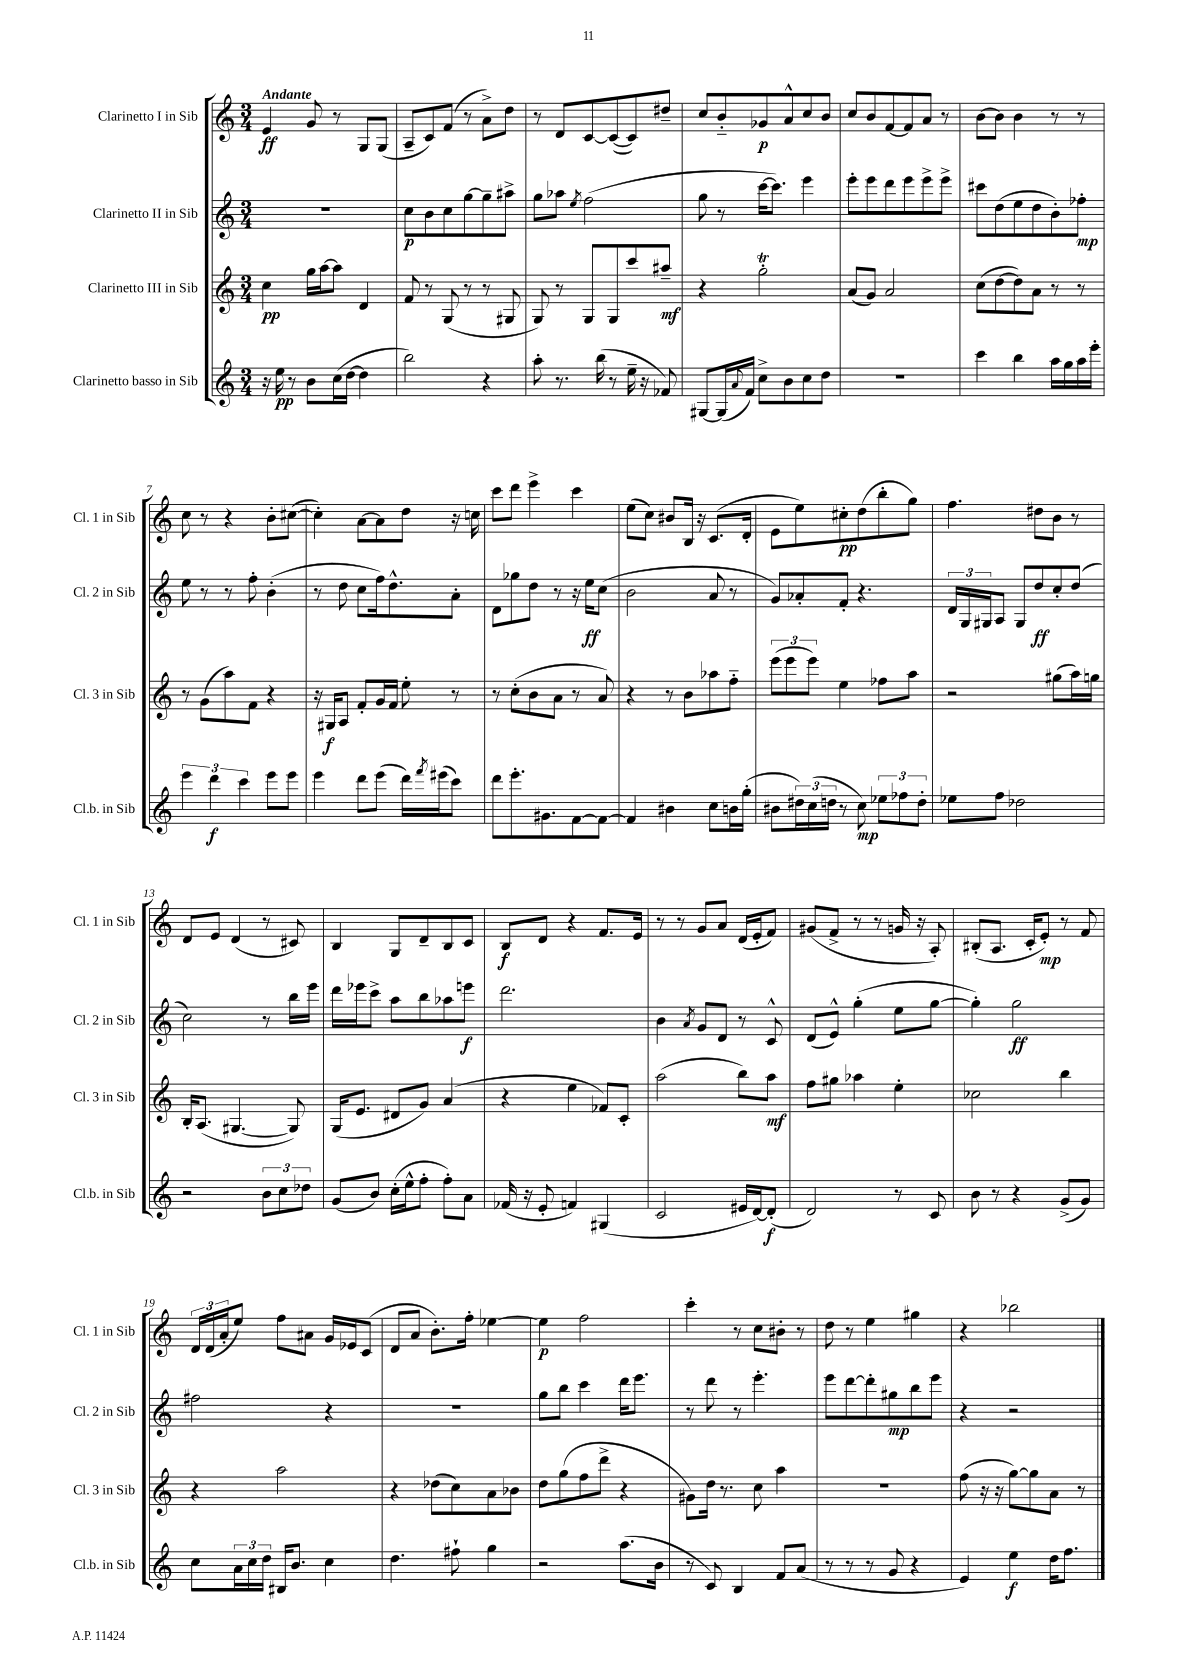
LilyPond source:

<<
\new StaffGroup <<
\new Staff = "s0" \with { instrumentName = "Clarinetto I in Sib" shortInstrumentName = "Cl. 1 in Sib" } {
    \clef treble \key c \major \numericTimeSignature \time 3/4 \tempo "Andante"
    e'4\ff g'8 r8 g8 g8( |
    a8-- c'8) f'8( r8 a'8->) d''8 |
    r8 d'8 c'8~ c'8~( c'8) dis''8-- |
    c''8 b'8-_ ges'8\p a'8-^ c''8 b'8 |
    c''8 b'8 f'8~ f'8 a'8 r8 |
    b'8~ b'8 b'4 r8 r8 |
    c''8 r8 r4 b'8-. cis''8~( |
    cis''4-.) a'8~ a'8 d''8 r16 c''16 |
    c'''8 d'''8 e'''4-> c'''4 |
    e''8( c''8) bis'8 b16 r16 c'8.( d'16-. |
    e'8 e''8) cis''8-.\pp d''8( b''8-. g''8) |
    f''4. dis''8 b'8 r8 |
    d'8 e'8 d'4( r8 cis'8) |
    b4 g8 d'8-- b8 c'8 |
    b8\f d'8 r4 f'8. e'16 |
    r8 r8 g'8 a'8 d'16( e'16-. f'8) |
    gis'8( f'8-> r8 r8 g'16 r16 a8-.) |
    bis8-.( a8. c'16-. e'8-.\mp) r8 f'8 |
    \tuplet 3/2 { d'16 d'16( a'16-. } e''8) f''8 ais'8 g'16 ees'16 c'8( |
    d'8 a'8 b'8.-.) f''16-. ees''4~ |
    ees''4\p f''2 |
    c'''4-. r8 c''8 bis'8-. r8 |
    d''8 r8 e''4 gis''4 |
    r4 bes''2 \bar "|." |
}
\new Staff = "s1" \with { instrumentName = "Clarinetto II in Sib" shortInstrumentName = "Cl. 2 in Sib" } {
    \clef treble \key c \major \numericTimeSignature \time 3/4
    R2. |
    c''8\p b'8 c''8 g''8~ g''8-- ais''8-> |
    g''8 aes''8 \acciaccatura { e''8 } f''2( |
    g''8 r8 c'''16~ c'''8.) e'''4 |
    e'''8-. e'''8 d'''8 e'''8 e'''8-> e'''8-> |
    cis'''8 d''8( e''8 d''8 b'8-.) fes''8-.\mp |
    e''8 r8 r8 f''8-. b'4-.( |
    r8 d''8 c''8 f''16) d''8.-^ a'8-. |
    d'8 ges''8 d''8 r8 r16 e''16\ff c''8( |
    b'2 a'8 r8 |
    g'8) aes'8-. f'8-. r4. |
    \tuplet 3/2 { d'16 g16 gis16 } a8 gis8 d''8\ff c''8-. d''8( |
    c''2) r8 b''16 e'''16 |
    d'''16 ees'''16 c'''8-> a''8 b''8 aes''8 e'''8\f |
    d'''2. |
    b'4 \acciaccatura { a'8 } g'8 d'8 r8 c'8-^ |
    d'8( e'8-^) g''4-.( e''8 g''8~ |
    g''4-.) g''2\ff |
    fis''2 r4 |
    R2. |
    g''8 b''8 c'''4 d'''16 e'''8. |
    r8 d'''8 r8 e'''4.-. |
    e'''8 d'''8~ d'''8-. gis''8\mp b''8 e'''8 |
    r4 r2 \bar "|." |
}
\new Staff = "s2" \with { instrumentName = "Clarinetto III in Sib" shortInstrumentName = "Cl. 3 in Sib" } {
    \clef treble \key c \major \numericTimeSignature \time 3/4
    c''4\pp g''16 a''16~ a''8 d'4 |
    f'8 r8 g8( r8 r8 gis8 |
    g8) r8 g8 g8 c'''8 ais''8--\mf |
    r4 g''2-.\trill |
    a'8( g'8) a'2 |
    c''8( d''8~ d''8) a'8 r8 r8 |
    r8 g'8( a''8) f'8 r4 |
    r16 gis16\f a8 f'8-. g'16 f'16 e''8-. r8 |
    r8 c''8-.( b'8 a'8 r8 a'8) |
    r4 r8 b'8 aes''8 f''8-_ |
    \tuplet 3/2 { e'''8( e'''8 e'''8) } e''4 fes''8 a''8 |
    r2 gis''8( a''16) g''16 |
    b16-. a8.( gis4.~ gis8) |
    g16( e'8. dis'8 g'8) a'4( |
    r4 e''4 fes'8) c'8-. |
    a''2( b''8) a''8\mf |
    f''8 gis''8 aes''4 e''4-. |
    ces''2 b''4 |
    r4 a''2 |
    r4 des''8( c''8) a'8 bes'8 |
    d''8 g''8( f''8 d'''8-> r4 |
    gis'8) d''16 r8. c''8 a''4 |
    R2. |
    f''8( r16 r16 g''8~) g''8 a'8 r8 \bar "|." |
}
\new Staff = "s3" \with { instrumentName = "Clarinetto basso in Sib" shortInstrumentName = "Cl.b. in Sib" } {
    \clef treble \key c \major \numericTimeSignature \time 3/4
    r16 e''16\pp r8 b'8 c''16( d''16~ d''4 |
    b''2) r4 |
    a''8-. r8. b''16( r8 e''16-- r16 fes'8) |
    gis8~ gis16( \appoggiatura { a'8 } f'16) c''8-> b'8 c''8 d''8 |
    R2. |
    c'''4 b''4 a''16 g''16 a''16 e'''16-. |
    \tuplet 3/2 { e'''4 d'''4\f c'''4 } e'''8 e'''8 |
    e'''4 d'''8 e'''8( d'''16) \acciaccatura { f'''8 } eis'''16( c'''8) |
    d'''8 e'''8.-. gis'8. f'8~ f'8~ |
    f'4 bis'4 c''8 b'16 g''16-.( |
    bis'8 \tuplet 3/2 { dis''16) c''16( d''16 } r8 c''8\mp) \tuplet 3/2 { ees''8 fes''8 d''8-. } |
    ees''8 f''8 des''2 |
    r2 \tuplet 3/2 { b'8 c''8 des''8 } |
    g'8( b'8) c''16-.( e''16-^ f''8-. f''8-.) a'8 |
    fes'16( r16 e'8-. f'4) gis4( |
    c'2 eis'16 d'16~) d'8-.\f( |
    d'2) r8 c'8 |
    b'8 r8 r4 g'8->( g'8) |
    c''8 \tuplet 3/2 { a'16 c''16 d''16 } bis16 b'8. c''4 |
    d''4. fis''8-! g''4 |
    r2 a''8.( b'16 |
    r8 c'8) b4 f'8 a'8( |
    r8 r8 r8 g'8 r4 |
    e'4) e''4\f d''16 f''8. \bar "|." |
}
>>
>>
